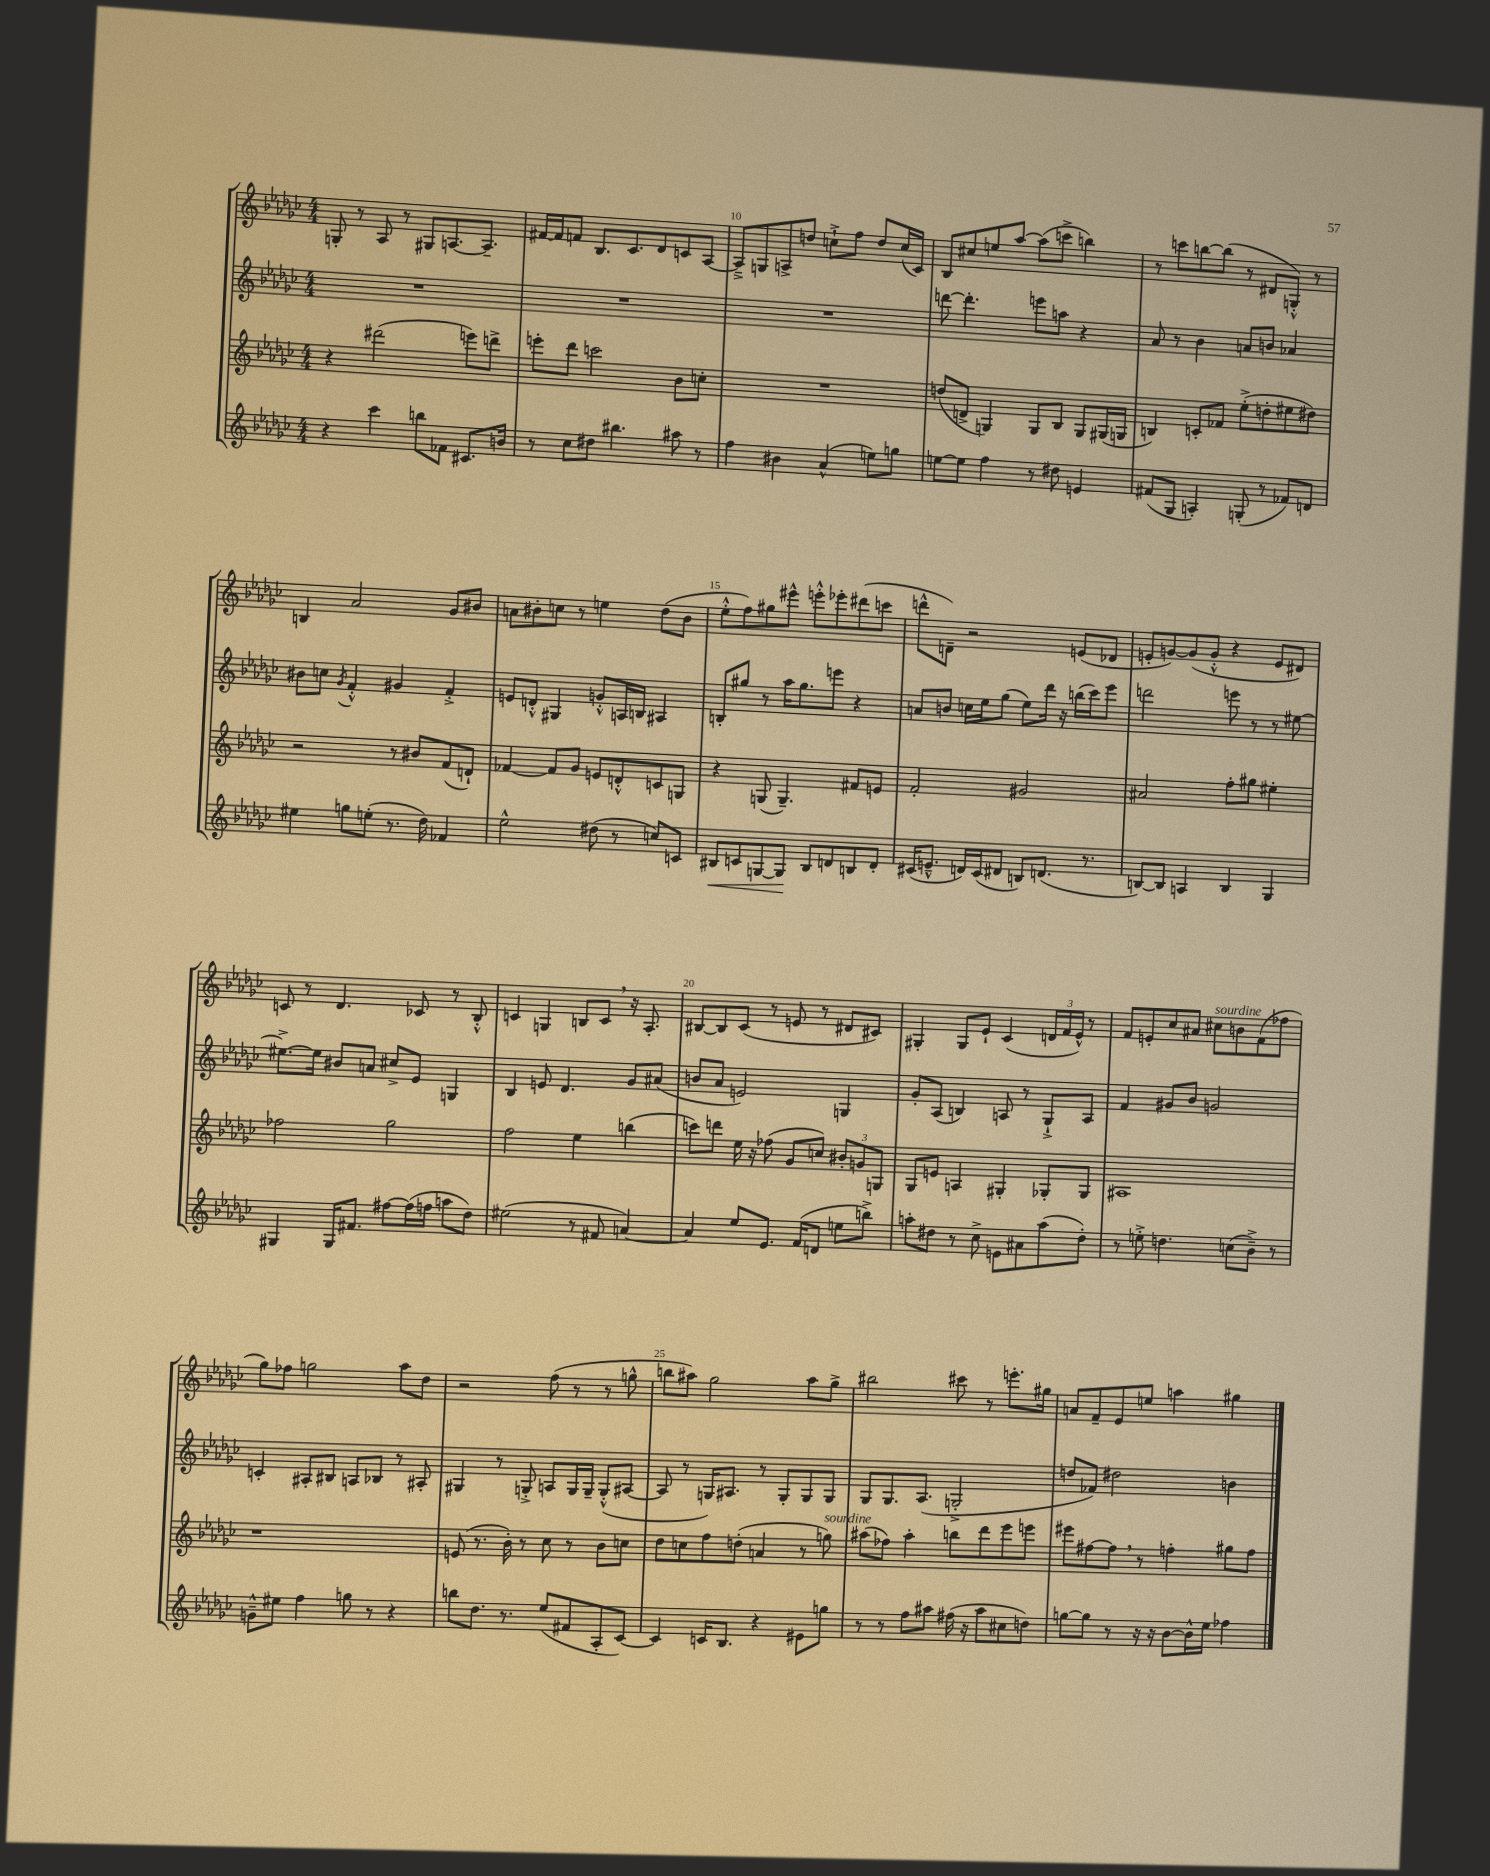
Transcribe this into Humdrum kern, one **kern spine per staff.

**kern	**dynam	**kern	**kern	**kern
*part4	*part4	*part3	*part2	*part1
*staff4	*staff4	*staff3	*staff2	*staff1
*clefG2	*	*clefG2	*clefG2	*clefG2
*k[b-e-a-d-g-c-]	*	*k[b-e-a-d-g-c-]	*k[b-e-a-d-g-c-]	*k[b-e-a-d-g-c-]
*M4/4	*	*M4/4	*M4/4	*M4/4
=8	=8	=8	=8	=8
4r	.	4r	1r	8Gn'/
.	.	.	.	8r
4ccc-\	.	(2ddd#X\	.	8A-/
.	.	.	.	8r
8bbn\L	.	.	.	8G#X/L
8f-X\J	.	.	.	[8.An/
8.c#X/L	.	8eeen\L)	.	.
.	.	.	.	8.A~/J]
.	.	8dddn^\J	.	.
16bn/Jk	.	.	.	.
=9	=9	=9	=9	=9
8r	.	8eeen'\L	1r	[16f#X/LL
.	.	.	.	16f#/J]
8cc-\L	.	8ddd-\J	.	8fn/J
8dd#X\J	.	2cccn\	.	8.B-/L
4.bb#X\	.	.	.	.
.	.	.	.	8.c-/
.	.	.	.	8d-/
8aa#X\	.	8b-\L	.	8cn/
8r	.	8ccn'\J	.	[8A-/J
=10	=10	=10	=10	=10
4ff\	.	1r	1r	8A-~^/L]
.	.	.	.	8Gn/
4b#X\	.	.	.	8An^/
.	.	.	.	8ddn/J
(4a-^^/	.	.	.	8ccn`^\L
.	.	.	.	8ff\J
8een\L)	.	.	.	8dd/L
8ggn\J	.	.	.	(16cc/L
.	.	.	.	16c-/JJ)
=11	=11	=11	=11	=11
[8een\L	.	(8ddn/L	[8dddn\	8B-/L
8ee\J]	.	8dn^/J	4.ddd'\]	8cc#X/
4ff\	.	4Gn/)	.	8een/
.	.	.	.	[8aa-/J
8r	.	8G/L	8eeen\L	(8aa-\L]
8dd#X\	.	8B-/J	8aan\J	8cccn^\J
4en/	.	8G/L	4r	4bbn\)
.	.	(16G#X/L	.	.
.	.	16Gn/JJ	.	.
=12	=12	=12	=12	=12
(8f#X/L	.	4Bn/)	8a-/	8r
8G-/J	.	.	8r	8cccn\L
4An'/)	.	8cn'/L	4b-\	[8bbn\
.	.	8f-X/J	.	(8bb\J]
(8Gn'/	.	(8ee-'^\L	8an/L	8r
8r	.	8ddn'\	8bn/J	8d#X/L
8f-X/L)	.	8ee#X\	4a-X/	8Gn'^^/J)
8dn/J	.	8dd#X\J)	.	8r
!!LO:LB:g=z
=13	=13	=13	=13	=13
4ee#X\	.	2r	8b#X\L	4Bn/
.	.	.	8ccn\J	.
.	.	.	8qg-/	.
8ggn\L	.	.	4f'^^/	2a-/
(8een'\J	.	.	.	.
8.r	.	8r	4g#X/	.
.	.	8b#X/L	.	.
16dd-\)	.	.	.	.
4f-X/	.	(8f/	4f'^/	8g-/L
.	.	8dn`/J)	.	8b#X/J
=14	=14	=14	=14	=14
2ee-^^\	.	[4f-X/	8en/L	8an\L
.	.	.	8dn'^^/J	8b#X'\
.	.	8f-/L]	4G#X/	8ccn\J
.	.	8g-/J	.	8r
(8dd#X\	.	8en/L	8gn'^^/L	4een\
8r	.	8dn'^^/	16An/L	.
.	.	.	16Bn/JJ	.
8ccn/L)	.	8cn/	4A#X/	(8dd-\L
8cn/J	.	8Gn/J	.	8b#\J
=15	=15	=15	=15	=15
!	!LO:HP:b	!	!	!
8B#X/L	<	4r	8Bn'/L	8ee-'^^\L
8cn/	.	.	8gg#X/J	8ff\)
[8Gn/	.	(8Gn/	8r	8gg#X\
8G/J]	.	4.G~/)	16aa-\KL	8eee#X^^\J
.	.	.	8.gg#\	.
8B#/L	[	.	.	8eeen'^^\L
8dn/	.	.	8eeen\J	8eee-X'\
8Bn/	.	8f#X/L	4r	(8ddd#X\
8d'/J	.	8en/J	.	8cccn\J
=16	=16	=16	=16	=16
(16c#X/KL	.	2f'/	8an/L	8dddn^^\L
8.en~^^/J	.	.	.	.
.	.	.	8bn/J	8dn~\J)
16dn/LL)	.	.	16ccn\LL	2r
(16c#/J	.	.	16ee-\J	.
8d#X/J	.	.	(8gg-\J	.
8Bn/L)	.	2g#X/	8ee-\L)	.
(8.dn/J	.	.	16ddd-\Jk	.
.	.	.	16r	.
.	.	.	(16bbn\LL	(8en/L
8.r	.	.	16ccc-\J)	.
.	.	.	8eee-\J	8d-X/J
=17	=17	=17	=17	=17
[8Bn/L)	.	2a#X/	2dddn\	8en'/L
8B/J]	.	.	.	[8gn/)
4An/	.	.	.	(8g/]
.	.	.	.	8g'^^/J
4B/	.	8ff'\L	8eeen\	4r
.	.	8gg#X\J	8r	.
4G-/	.	4ee#X'\	8r	8e/L
.	.	.	[8ee#X\	8d#X/J)
!!LO:LB:g=z
=18	=18	=18	=18	=18
4G#X/	.	2ff-X\	8.ee#X^\L_	8cn/
.	.	.	.	8r
.	.	.	16ee#\Jk]	.
16G#/KL	.	.	8b#X/L	4.d-/
8.f#X/J	.	.	.	.
.	.	.	8an/J	.
[8ff#X\L	.	2gg-\	8cc#X^/L	.
(16ff#\L]	.	.	8e-/J	8c-X/
16ffn\JJ	.	.	.	.
8aan\L	.	.	4Gn/	8r
8dd-\J)	.	.	.	8B-'^^/
=19	=19	=19	=19	=19
(2ee#X\	.	2ff\	4B-/	4cn/
.	.	.	8en/	4Gn/
.	.	.	4.d-/	.
8r	.	4ee-\	.	8Bn/L
8f#X/	.	.	.	8c,/J
[4an/)	.	(4bbn\	8g-/L	16r
.	.	.	.	8.A-'/
.	.	.	(8a#X/J	.
=20	=20	=20	=20	=20
4a/]	.	8cccn\L)	8bn/L	[8B#X/L
.	.	8dddn\J	8a-/J	8B#/]
8ee-/L	.	16ee-\	2en/)	(8c-/J
.	.	16r	.	.
8.e-/J	.	(8ff-X\	.	8r
.	.	8g-/L	.	8en/
(16f/KL	.	.	.	.
8dn/J	.	8ccn/J)	.	8r
8een\L	.	12b#X'/L	4Gn/	8d#X/L
.	.	12gn/	.	.
8bbn^\J)	.	.	.	8c#X/J)
.	.	12Gn/J	.	.
=21	=21	=21	=21	=21
8aan'\L	.	8G-/L	8g-'/L	4G#X'/
8dd#X\J	.	8en/J	(8A-/J	.
8r	.	4An/	4Bn/)	8G#/L
8cc-^\	.	.	.	8e-`/J
8en\L	.	4G#X'/	8An/	(4c-/
8a#X\	.	.	8r	.
(8aa\	.	8G-X'/L	8G-`^/L	24dn/LL
.	.	.	.	24f/
.	.	.	.	24e-^^/JJ)
8dd#'\J)	.	8G-/J	8A/J	8r
=22	=22	=22	=22	=22
8r	.	1A#X	4f/	8f/L
8een'^\	.	.	.	8en'/
4.ddn\	.	.	8g#X/L	8cc-/
.	.	.	8b-/J	8a#X/J
!	!	!	!	!LO:TX:a:i:t=sourdine
.	.	.	2gn/	8cc#X\L
(8ccn\L	.	.	.	8bn\
8b-~^\J)	.	.	.	(8f\
8r	.	.	.	8ff-X\J
!!LO:LB:g=z
=23	=23	=23	=23	=23
8gn~^^\L	.	1r	4cn'/	8gg-\L)
8ee#X\J	.	.	.	8ff-X\J
4ff\	.	.	8A#X'/L	2ggn\
.	.	.	8B#X/J	.
8ggn\	.	.	8An/L	.
8r	.	.	8B-X/J	.
4r	.	.	8r	8aa-\L
.	.	.	8A#X'/	8dd-\J
=24	=24	=24	=24	=24
8bbn\L	.	(8en/	4G#X/	2r
8.dd-\J	.	8.r	.	.
.	.	.	8r	.
8.r	.	16b-'\)	.	.
.	.	8r	8Gn'^/	.
(8ee-/L	.	8cc-\	8An/L	(8ff\
8f#X/	.	8r	16G/L	8r
.	.	.	16G~/JJ	.
8A-'/	.	8b-\L	(8G'^^/L	8r
[8c-/J)	.	8ccn\J	[8A#X/J	8ggn^^\
=25	=25	=25	=25	=25
4c-/]	.	8dd-\L	8A#/]	8bbn\L
.	.	8ccn\	8r	8aa#X\J)
16cn/KL	.	8ff\	16Gn/KL)	2gg-\
8.B-/J	.	.	8.A#X/J	.
.	.	(8ddn'\J	.	.
4r	.	4an/	8r	.
.	.	.	8G'/L	.
8e#X\L	.	8r	8G/	8aa#\L
!	!	!LO:TX:a:i:t=sourdine	!	!
8ggn\J	.	8ggn\)	8G/J	8gg-^\J
=26	=26	=26	=26	=26
8r	.	(8aa#X\L	8G-/L	2bb#X\
8r	.	8ff-X\J)	8.G-/	.
8ff\L	.	4aa#'\	.	.
.	.	.	(8.A-/J	.
8aa#X\J	.	.	.	.
(16ff#X\	.	8bbn\L	2Gn'^/	8ccc#X\
16r	.	.	.	.
8aa#\L	.	8ddd-\	.	8r
8cc#X\	.	8eee-\	.	8.eeen'\L
8ddn\J)	.	8eeen\J	.	.
.	.	.	.	16gg#X\Jk
=27	=27	=27	=27	=27
[8ggn\L	.	8eee#X\L	8ddn/L	8an/L
8gg\J]	.	[8ff#X\	8f-X/J)	8f~/
8r	.	8ff#,\J]	2dd#X\	8e-/
16r	.	8r	.	8een/J
16r	.	.	.	.
[8b-\L	.	4ffn'\	.	4aan\
16b-^^\L]	.	.	.	.
16ee-\JJ	.	.	.	.
4ff-X\	.	8gg#X\L	4bn\	4gg#X\
.	.	8ff\J	.	.
==	==	==	==	==
*-	*-	*-	*-	*-
